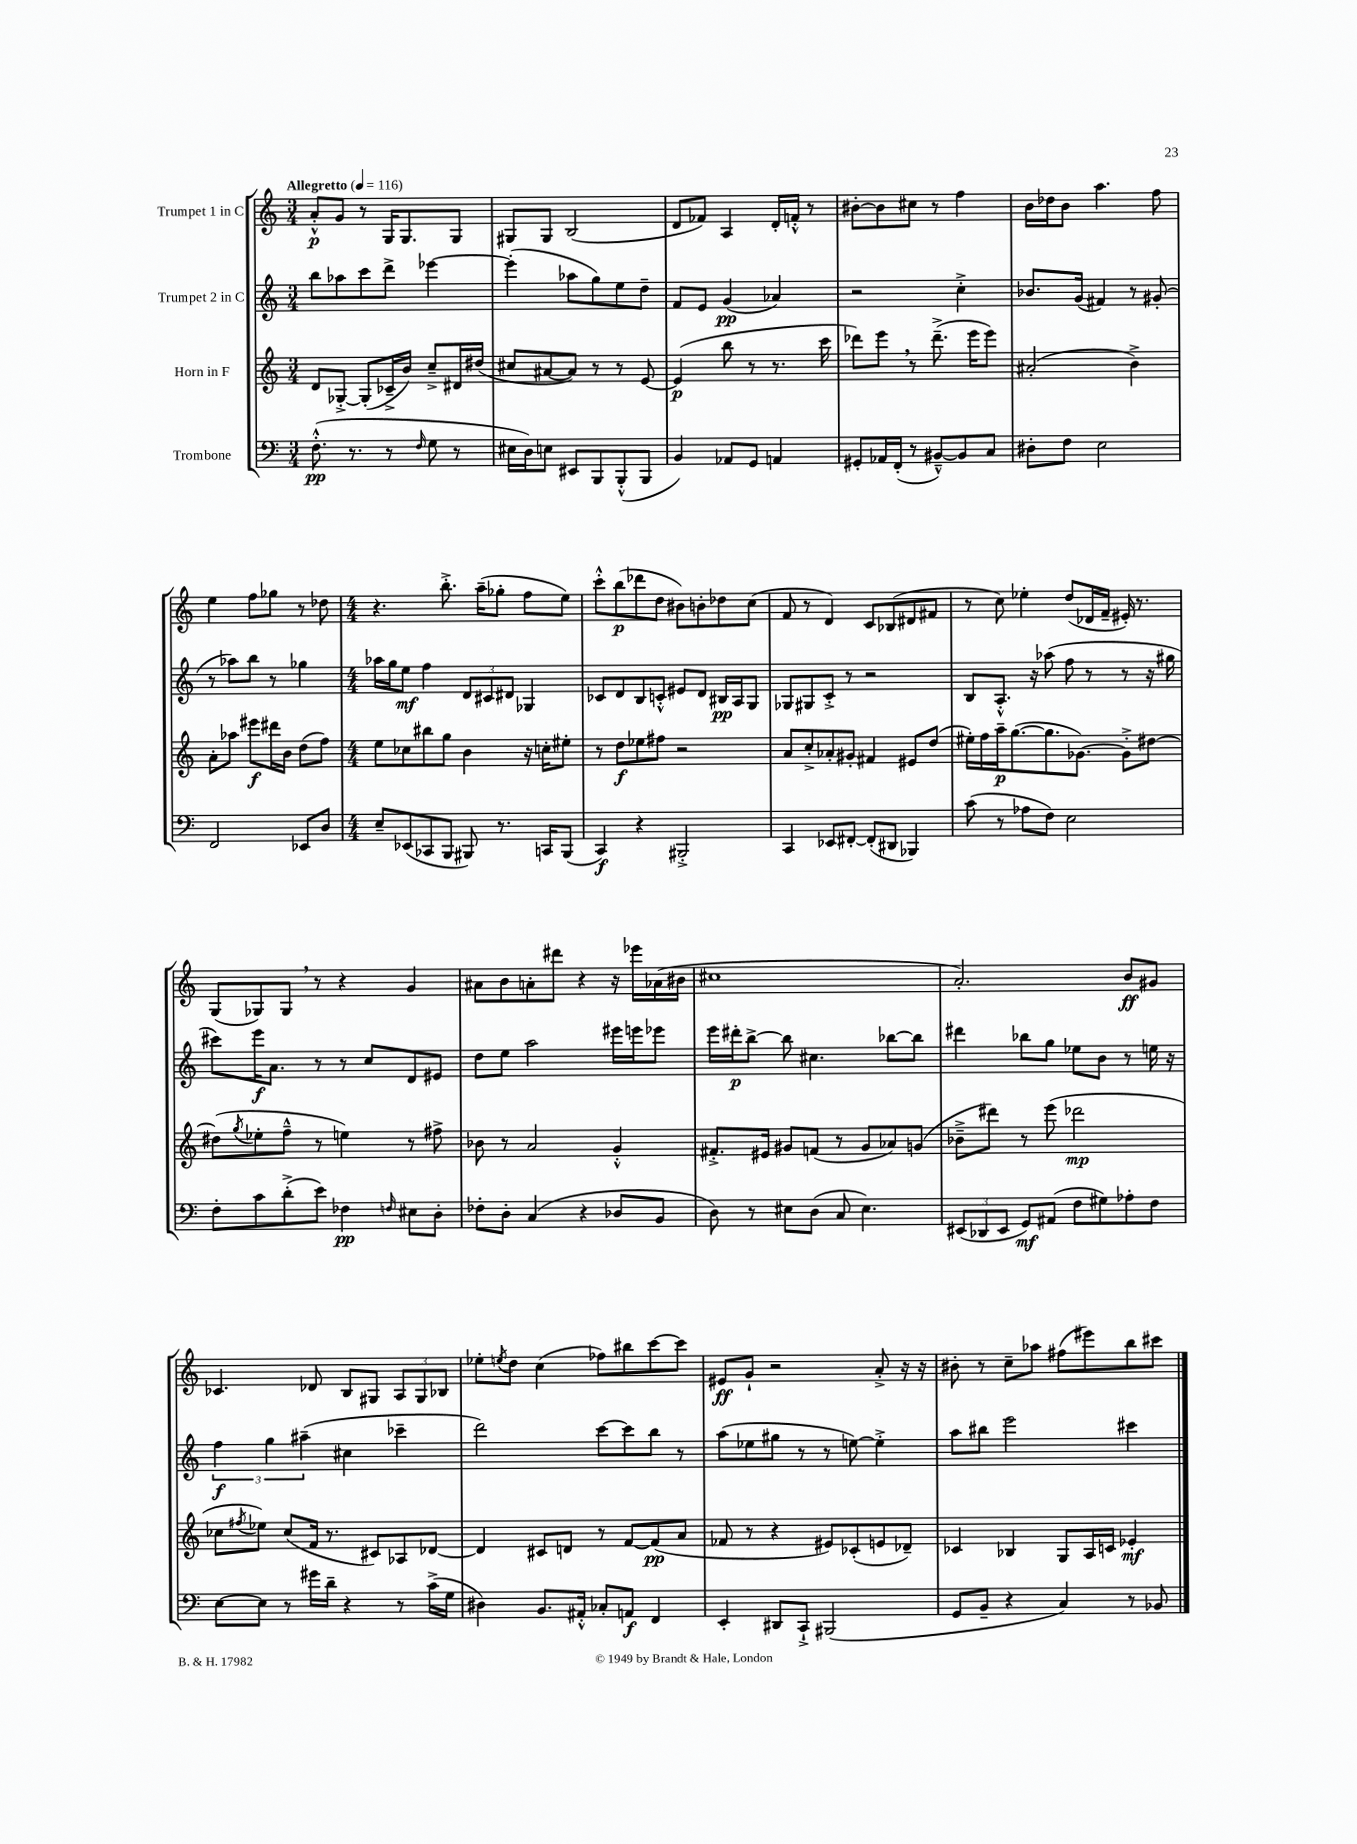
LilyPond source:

<<
\new StaffGroup <<
\new Staff = "s0" \with { instrumentName = "Trumpet 1 in C" } {
    \clef treble \key c \major \numericTimeSignature \time 3/4 \tempo "Allegretto" 4 = 116
    a'8-.-^\p g'8 r8 g16 g8. g8 |
    gis8 gis8 b2( |
    d'8 fes'8) a4 d'16-. f'16-.-^ r8 |
    bis'8~-. bis'8 cis''8 r8 f''4 |
    b'16 des''16 b'8 a''4. f''8 |
    e''4 f''8 ges''8 r8 des''8 |
    \numericTimeSignature \time 4/4 r4. b''8.-.-> a''16--( ges''8-. f''8 e''8) |
    c'''8-.-^ b''8\p( des'''8 d''8 bis'8) b'8-. des''8 c''8( |
    f'8 r8 d'4) c'8 bes8( dis'8 fis'8 |
    r8 c''8) ees''4-. d''8( des'16 f'16-- eis'16-.) r8. |
    g8( ges8) ges8 \breathe r8 r4 g'4 |
    ais'8 b'8 a'8-. dis'''8 r4 r16 ees'''16 aes'16( bis'16 |
    cis''1 |
    a'2.-.) b'8\ff gis'8 |
    ces'4. des'8 b8 gis8 \tuplet 3/2 { a8 gis8 bes8 } |
    ees''8-. \acciaccatura { e''8 } d''8 c''4( fes''8) bis''8 c'''8~ c'''8 |
    eis'8\ff g'8-! r2 a'8-.-> r16 r16 |
    bis'8-. r8 c''8-- aes''8 fis''8( eis'''8) b''8 cis'''8 \bar "|." |
}
\new Staff = "s1" \with { instrumentName = "Trumpet 2 in C" } {
    \clef treble \key c \major \numericTimeSignature \time 3/4
    b''8 aes''8 c'''8 d'''8-> ees'''4~ |
    ees'''4-.( aes''8 g''8) e''8 d''8-- |
    f'8 e'8 g'4\pp( aes'4) |
    r2 c''4-.-> |
    bes'8. g'16( fis'4) r8 gis'8-.( |
    r8 aes''8) b''8 r8 ges''4 |
    \numericTimeSignature \time 4/4 aes''16 g''16 e''8\mf f''4 \tuplet 3/2 { d'8 cis'8 dis'8 } ges4 |
    ces'8 d'8 b8 c'8-.-^ eis'8 d'8 bis16\pp a16 g8 |
    ges8 gis8 c'8-.-> r8 r2 |
    b8 a8.-.-^ r16 aes''8( f''8 r8 r8 r16 gis''16 |
    cis'''8) e'''16\f a'8. r8 r8 c''8 d'8 eis'8 |
    d''8 e''8 a''2 eis'''16 e'''16 ees'''8 |
    e'''16 dis'''16-.\p b''8~-> b''8 cis''4. bes''8~ bes''8 |
    dis'''4 bes''8 g''8 ees''8 b'8 r8 e''16 r16 |
    \tuplet 3/2 { f''4\f g''4 ais''4--( } cis''4 ces'''4-- |
    d'''2) c'''8~ c'''8 b''8 r8 |
    a''8( ees''8 gis''8 r8 r8 e''8~) e''4-.-> |
    a''8 bis''8 e'''2 cis'''4 \bar "|." |
}
\new Staff = "s2" \with { instrumentName = "Horn in F" } {
    \clef treble \key c \major \numericTimeSignature \time 3/4
    d'8 ges8~-.-> ges8-.( ces'16---> b'16) c''8---> dis'16 dis''16( |
    cis''8 ais'8~ ais'8) r8 r8 e'8~ |
    e'4\p( b''8 r8 r8. c'''16 |
    des'''8) e'''8 \breathe r8 des'''8.--->( e'''16 e'''8) |
    ais'2-.( b'4->) |
    a'8-. aes''8 eis'''8\f dis'''16 b'16 d''8( f''8) |
    \numericTimeSignature \time 4/4 e''8 ces''8 bis''8 g''8 b'4 r16 c''16-. eis''8-. |
    r8 d''8\f ees''8 fis''8 r2 |
    a'8 c''8-.-> aes'8-. gis'8-. fis'4 eis'8 d''8( |
    eis''16-.) f''16 a''16--\p g''8.~( g''8. ges'8.~) ges'8-.-> dis''8~ |
    dis''8( \acciaccatura { g''8 } ees''8-. f''8---^ r8 e''4) r8 fis''8-> |
    bes'8 r8 a'2 g'4-.-^ |
    fis'8.-.-> eis'16 gis'8 f'8( r8 gis'8 aes'8) g'8( |
    bes'8---> dis'''8) r8 e'''8( des'''2\mp |
    ces''8 \acciaccatura { fis''8 } ees''8) ces''8( f'16 r8. cis'8) aes8 des'8~ |
    des'4 cis'8 d'8 r8 f'8~ f'8\pp( a'8 |
    fes'8 r8 r4 eis'8) ces'8-.( e'8 des'8--) |
    ces'4 bes4 g8 a16 c'16 ees'4-.\mf \bar "|." |
}
\new Staff = "s3" \with { instrumentName = "Trombone" } {
    \clef bass \key c \major \numericTimeSignature \time 3/4
    f8.-.-^\pp( r8. r8 \grace { f16 } g8 r8 |
    eis16 d16) e8 eis,8 b,,8 b,,8-.-^( b,,8 |
    b,4) aes,8 g,8 a,4 |
    gis,8-. aes,16 f,16-.( r8 bis,8~---^) bis,8 c8 |
    dis8-. f8 e2 |
    f,2 ees,8 d8 |
    \numericTimeSignature \time 4/4 e8-- ees,8( ces,8 b,,8 bis,,8) r8. c,16 bis,,8( |
    c,4\f) r4 bis,,2-.-> |
    c,4 ees,8 fis,8~-. fis,8-.( dis,8 bes,,4) |
    c'8( r8 aes8 f8) e2 |
    f8-. c'8 d'8-.->( e'8) fes4\pp \grace { f16 } eis8 d8-. |
    fes8-. d8-. c4( r4 des8 b,8 |
    d8) r8 eis8 d8( c8 eis4.) |
    \tuplet 3/2 { eis,8( des,8 eis,8 } g,8\mf) ais,8( f8 gis8) aes8-. f8 |
    e8~ e8 r8 gis'16 d'16-- r4 r8 c'16->( g16 |
    dis4) b,8. ais,16-.-^ ces8-. a,8\f f,4 |
    e,4-. dis,8 c,8-!-> bis,,2( |
    g,8 b,8-- r4 c4) r8 bes,8 \bar "|." |
}
>>
>>
\layout { \context { \Score \remove "Bar_number_engraver" } }
